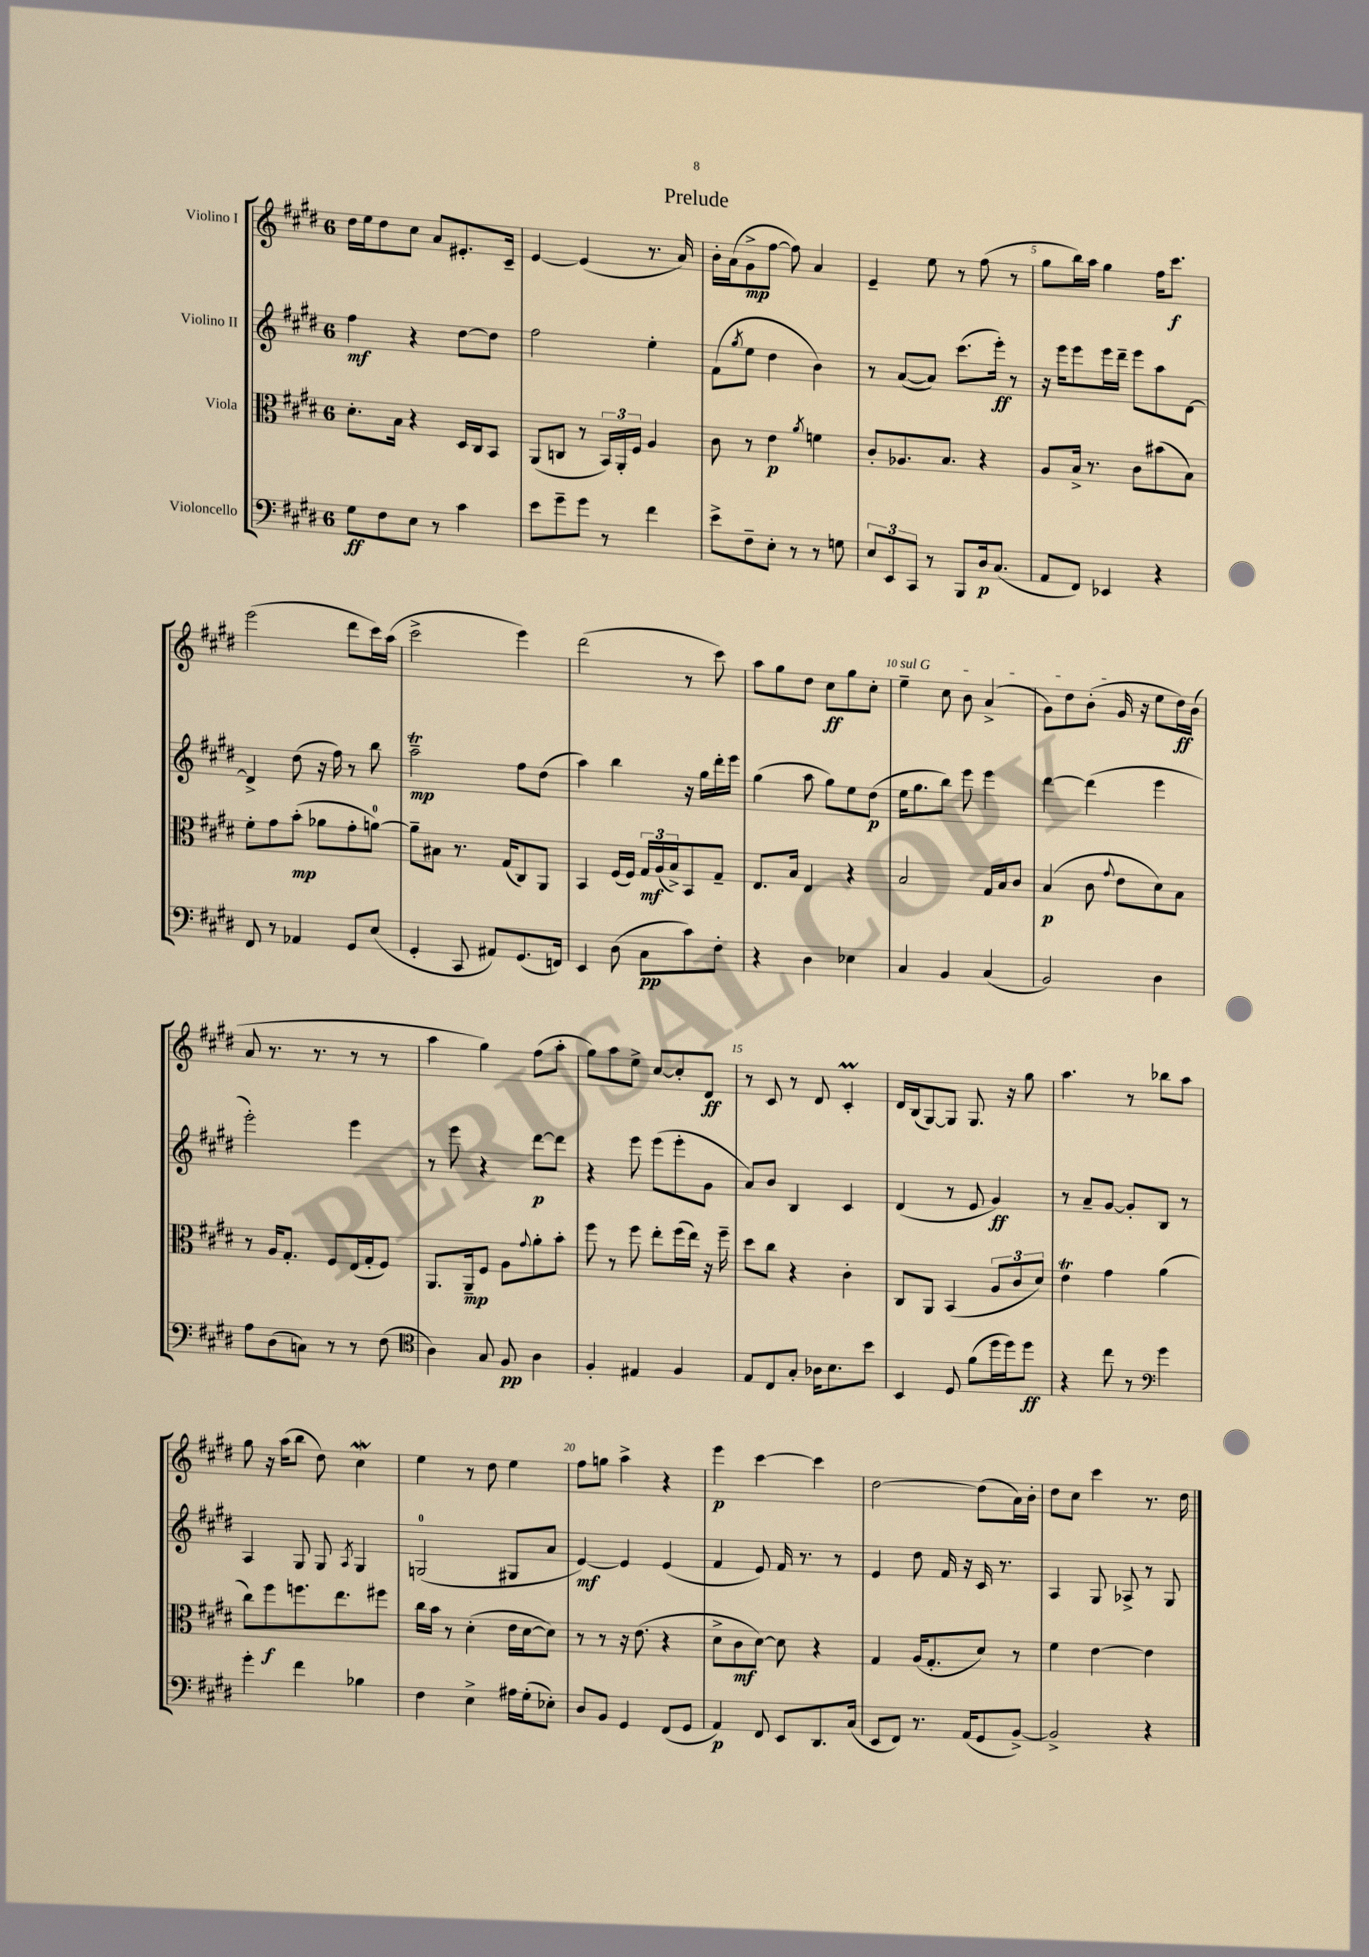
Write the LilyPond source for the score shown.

\header { title = "Prelude" }
<<
\new StaffGroup <<
\new Staff = "s0" \with { instrumentName = "Violino I" } {
    \clef treble \key e \major \once \override Staff.TimeSignature.style = #'single-digit \time 6/8
    dis''16 e''16 dis''8 cis''8 a'8 eis'8.-. cis'16-- |
    e'4~ e'4( r8. a'16) |
    b'16-. a'16( gis'8->\mp fis''8~ fis''8) a'4 |
    e'4-- e''8 r8 fis''8( r8 |
    gis''8 b''16) a''16 gis''4 fis''16 cis'''8.\f |
    e'''2( dis'''8 cis'''16) a''16( |
    cis'''2-> e'''4) |
    dis'''2( r8 cis'''8) |
    a''8 gis''8 dis''8 cis''8\ff gis''8 cis''8-. |
    \once \override TextSpanner.bound-details.left.text = \markup { \italic "sul G" } e''4--\startTextSpan cis''8 b'8 a'4->( |
    gis'8) dis''8 b'8-.( gis'16\stopTextSpan r16 e''8 dis''16\ff) b'16( |
    a'8 r8. r8. r8 r8 |
    a''4 gis''4) fis''8( a''8-. |
    gis''8) a''8 e''8-> cis''8~ cis''8-. dis'8\ff |
    r8 cis'8 r8 dis'8 cis'4-.\prall |
    dis'16 b16( gis8~) gis8 gis8. r16 gis''8 |
    a''4. r8 bes''8 a''8 |
    gis''8 r16 a''16( b''8 dis''8) cis''4\mordent |
    e''4 r8 dis''8 e''4 |
    fis''8 g''8 a''4-> r4 |
    e'''4\p cis'''4~ cis'''4 |
    dis''2~ dis''8( a'16) b'16-. |
    dis''8 cis''8 cis'''4 r8. dis''16 \bar "|." |
}
\new Staff = "s1" \with { instrumentName = "Violino II" } {
    \clef treble \key e \major \once \override Staff.TimeSignature.style = #'single-digit \time 6/8
    fis''4\mf r4 dis''8~ dis''8 |
    fis''2 e''4-. |
    fis'8( \acciaccatura { gis''8 } e''8 dis''4 b'4) |
    r8 a'8~( a'8) cis'''8.( e'''16-.\ff) r8 |
    r16 e'''16 e'''8 e'''16 dis'''16-- e'''8 a''8 dis'8~ |
    dis'4-> dis''8( r16 fis''16) r8 b''8 |
    a''2--\trill\mp fis''8 dis''8( |
    a''4) b''4 r16 gis''16 dis'''16-. e'''16 |
    gis''4( a''8 gis''8) e''8 dis''8\p( |
    e''16 gis''8. b''8) e'''8 e'''4 |
    dis'''4~ dis'''4( e'''4 |
    e'''2-.) e'''4 |
    r8 e'''8 r4 dis'''8~\p dis'''8 |
    r4 e'''8 e'''8( e'''8-. gis'8 |
    a'8) b'8 b4 cis'4 |
    dis'4( r8 e'8 gis'4\ff) |
    r8 a'8-- gis'8~ gis'8-. b8 r8 |
    a4 gis8 gis8 \acciaccatura { a8 } gis4 |
    g2-0( gis8 a'8 |
    e'4~\mf) e'4 e'4( |
    fis'4 e'8) fis'16 r8. r8 |
    e'4 dis''8 fis'16 r16 cis'16 r8. |
    a4 gis8 aes8-> r8 gis8 \bar "|." |
}
\new Staff = "s2" \with { instrumentName = "Viola" } {
    \clef alto \key e \major \once \override Staff.TimeSignature.style = #'single-digit \time 6/8
    dis'8.-. b16 r4 dis16 cis16 b,8 |
    a,8( c8 r8 \tuplet 3/2 { b,16) a,16-. fis16 } a4 |
    cis'8 r8 e'4\p \acciaccatura { a'8 } f'4 |
    cis'8-. aes8. b8. r4 |
    a8 b16-> r8. cis'8 bis'8( b8) |
    fis'8-. gis'8 b'8-.\mp( aes'8 gis'8-. a'8-0~) |
    a'8-- bis8 r8. gis16( cis8) a,8 |
    b,4 fis16( fis16) \tuplet 3/2 { gis16\mf a16( b16->) } b,8 gis8-- |
    e8. b16 e4 r4 |
    b2 gis16 b16 cis'8 |
    b4\p( cis'8 \appoggiatura { gis'8 } e'8 dis'8) b8 |
    r8 a16 gis8.-. fis8 e16( gis16-. fis8) |
    a,8. a,16--\mp fis8 a8 \appoggiatura { gis'8 } a'8-. b'8-. |
    fis''8 r8 fis''8 e''8-. fis''16( e''16) r16 fis''16-- |
    dis''8 cis''8 r4 cis'4-. |
    cis8 a,8 b,4( \tuplet 3/2 { a8 cis'8 dis'8) } |
    e'4\trill gis'4 a'4( |
    cis''8) fis''8\f f''8. e''8. fis''8 |
    cis''16 b'16 r8 dis'4-.( e'16 dis'16~ dis'8) |
    r8 r8 r16 e'8.( r4 |
    dis'8-> cis'8\mf dis'8~) dis'8 r4 |
    gis4 a16( gis8.-. dis'8) r8 |
    fis'4 e'4~ e'4 \bar "|." |
}
\new Staff = "s3" \with { instrumentName = "Violoncello" } {
    \clef bass \key e \major \once \override Staff.TimeSignature.style = #'single-digit \time 6/8
    gis8\ff fis8 e8 r8 cis'4 |
    e'8 gis'8-- gis'8 r8 fis'4 |
    e'8-> fis8-- e8-. r8 r8 g8 |
    \tuplet 3/2 { e8 e,8 cis,8 } r8 b,,8 dis16\p cis8.( |
    a,8 fis,8) ees,4 r4 |
    fis,8 r8 aes,4 gis,8 e8( |
    gis,4-. cis,8 ais,8) gis,8.( f,16) |
    e,4 dis8( cis8\pp cis'8) fis8-. |
    r4 dis4 ees4 |
    cis4 b,4 cis4( |
    b,2) dis4 |
    a8 dis8( c8) r8 r8 fis8( |
    \clef tenor a4) gis8 fis8\pp a4 |
    fis4-. eis4 fis4 |
    e8 cis8 gis8-. aes16 b8. b'8 |
    b,4 dis8 fis'8( dis''16 dis''16) dis''8\ff |
    r4 cis''8 r8 \clef bass gis'4 |
    gis'4-. fis'4 bes4 |
    fis4 e4-> ais16 gis16-.( ees8-.) |
    dis8 b,8 gis,4 fis,8( gis,8 |
    a,4\p) fis,8 e,8 dis,8. cis16( |
    e,8 fis,8) r8. a,16( gis,8 b,8~->) |
    b,2-> r4 \bar "|." |
}
>>
>>
\layout { \context { \Score \override BarNumber.break-visibility = ##(#f #t #t) barNumberVisibility = #(every-nth-bar-number-visible 5) } }
